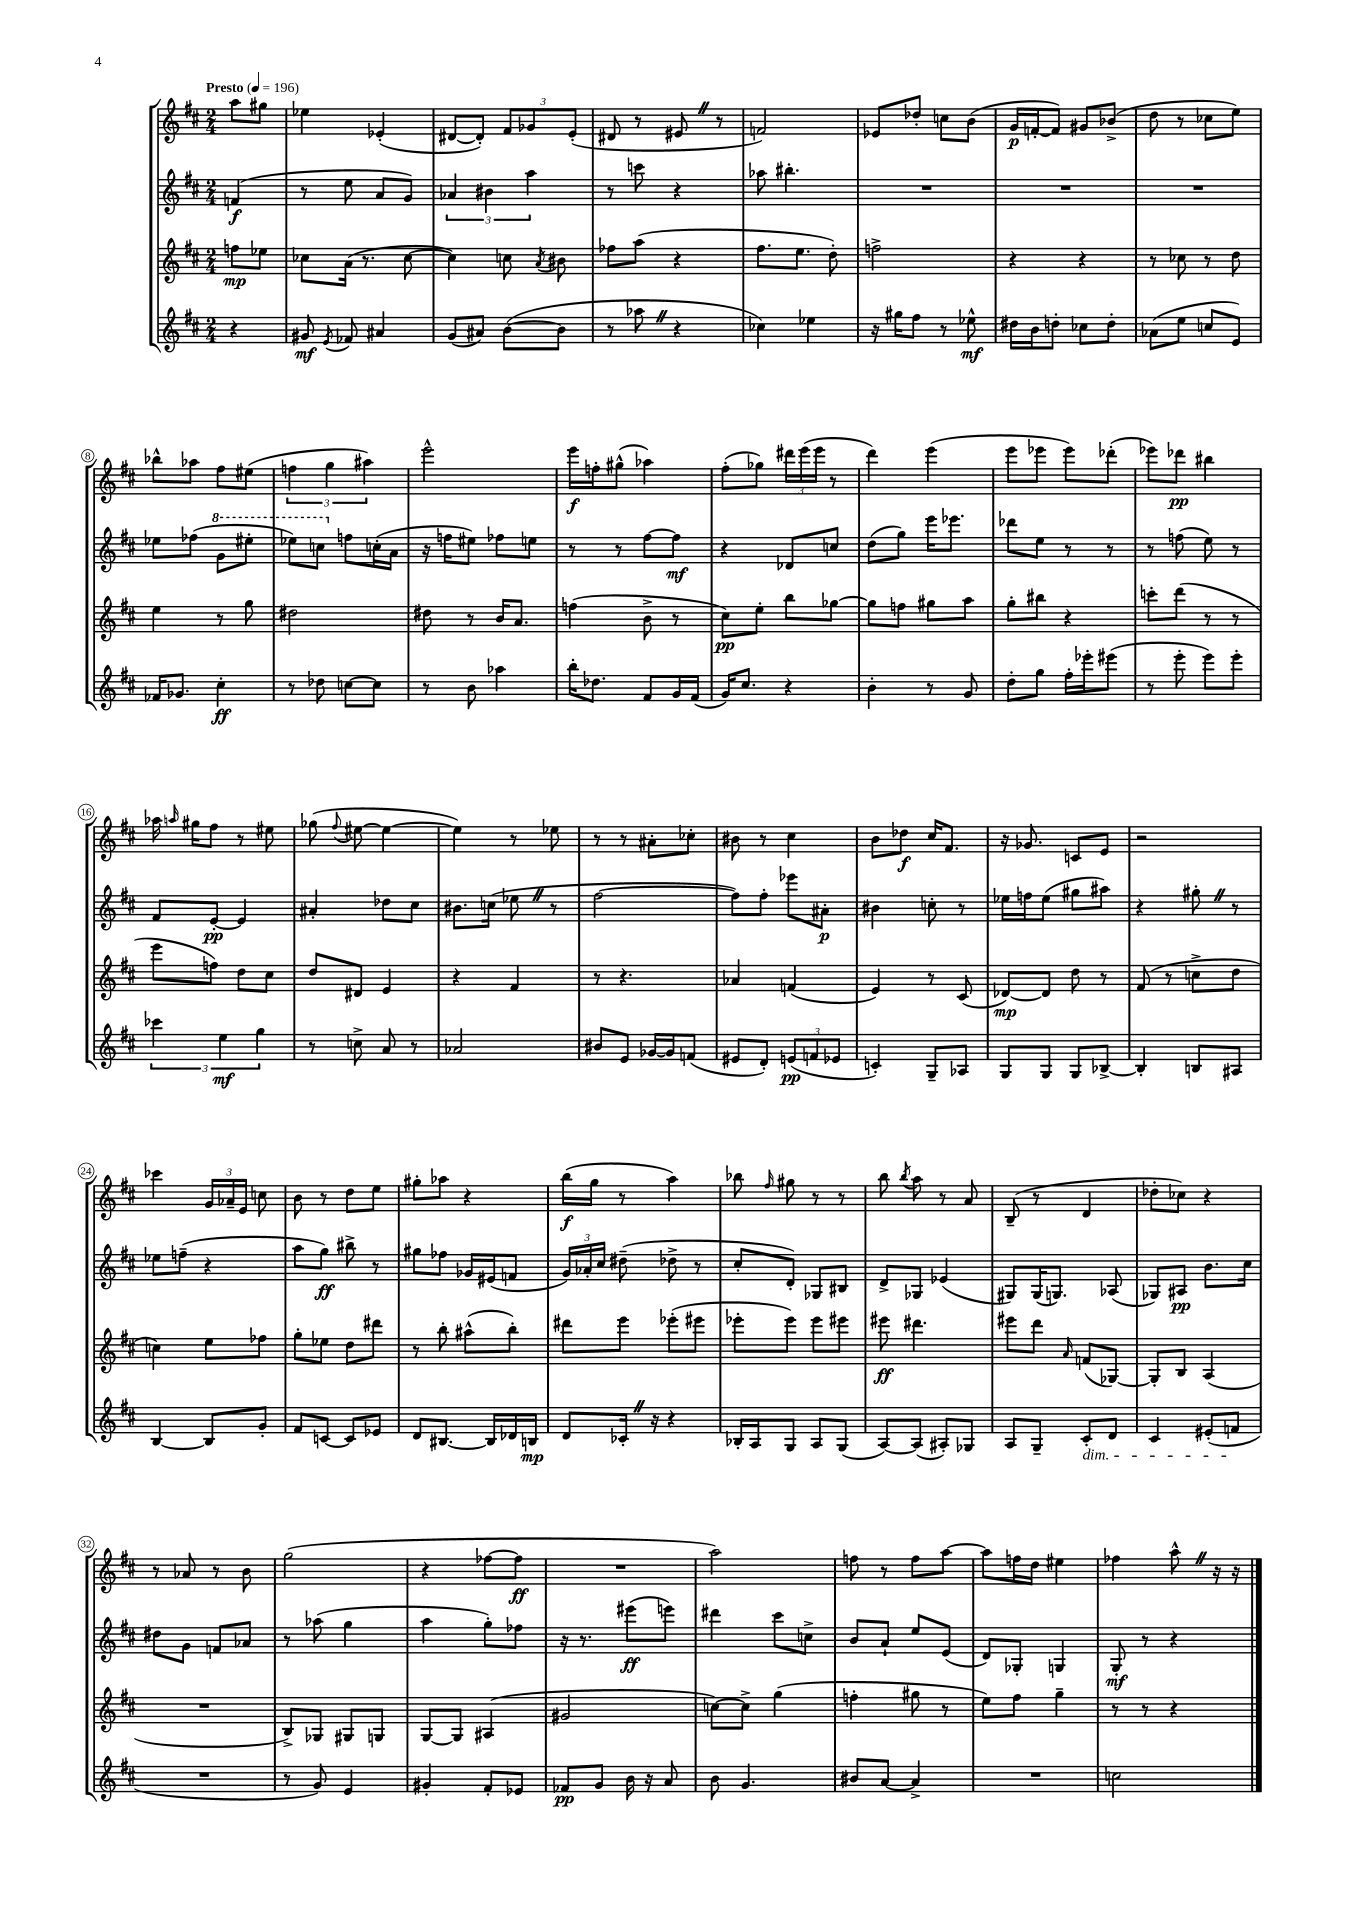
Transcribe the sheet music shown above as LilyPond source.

<<
\new StaffGroup <<
\new Staff = "s0" {
    \clef treble \key d \major \numericTimeSignature \time 2/4 \partial 4 \tempo "Presto" 4 = 196
    \autoBeamOff a''8[ gis''8] |
    ees''4 ees'4-.( |
    dis'8[~ dis'8]-.) \tuplet 3/2 { fis'8[ ges'8 e'8]-.( } |
    dis'8 r8 eis'8 \once \override BreathingSign.text = \markup { \musicglyph "scripts.caesura.straight" } \breathe r8 |
    f'2) |
    ees'8[ des''8]-. c''8[ b'8]( |
    g'16[\p f'16~-. f'8]) gis'8[ bes'8]->( |
    d''8 r8 ces''8[ e''8]) |
    bes''8[-^ aes''8] fis''8[ eis''8]( |
    \tuplet 3/2 { f''4 g''4 ais''4) } |
    e'''2-^ |
    e'''16[\f f''16-. gis''8]-^( aes''4) |
    fis''8[-.( ges''8]) \tuplet 3/2 { dis'''16[ e'''16( e'''16] } r8 |
    d'''4) e'''4( |
    e'''8[ ees'''8] ees'''8[) des'''8]-.( |
    ees'''8[) des'''8]\pp bis''4 |
    aes''16 \grace { a''16 } gis''16[ fis''8] r8 eis''8 |
    ges''8( \appoggiatura { fis''8 } eis''8~ eis''4~ |
    eis''4) r8 ees''8 |
    r8 r8 ais'8[-. ces''8]-. |
    bis'8 r8 cis''4 |
    b'8[ des''8]\f cis''16[ fis'8.] |
    r16 ges'8. c'8[ e'8] |
    r2 |
    ces'''4 \tuplet 3/2 { g'16[ aes'16-- e'16] } c''8 |
    b'8 r8 d''8[ e''8] |
    gis''8[-. aes''8] r4 |
    b''16[\f( g''16] r8 a''4) |
    bes''8 \grace { fis''16 } gis''8 r8 r8 |
    b''8 \acciaccatura { b''8 } a''8 r8 a'8 |
    b8--( r8 d'4 |
    des''8[-. ces''8]) r4 |
    r8 aes'8 r8 b'8 |
    g''2( |
    r4 fes''8[~ fes''8]\ff |
    R2 |
    a''2) |
    f''8 r8 f''8[ a''8]~ |
    a''8[ f''16 d''16] eis''4 |
    fes''4 a''8-^ \once \override BreathingSign.text = \markup { \musicglyph "scripts.caesura.straight" } \breathe r16 r16 \bar "|." |
}
\new Staff = "s1" {
    \clef treble \key d \major \numericTimeSignature \time 2/4 \partial 4
    \autoBeamOff f'4\f( |
    r8 e''8 a'8[ g'8]) |
    \tuplet 3/2 { aes'4 bis'4 a''4 } |
    r8 c'''8 r4 |
    aes''8 bis''4.-. |
    R2 |
    R2 |
    R2 |
    ees''8[ fes''8]( \ottava #1 g''8[ eis'''8]-. |
    ees'''8[) c'''8] \ottava #0 f''8[ c''16-.( a'16] |
    r16 f''16[ eis''8]) fes''8[ e''8] |
    r8 r8 fis''8[~ fis''8]\mf |
    r4 des'8[ c''8] |
    d''8[( g''8]) e'''16[ ees'''8.] |
    des'''8[ e''8] r8 r8 |
    r8 f''8( e''8) r8 |
    fis'8[ e'8]~-.\pp e'4 |
    ais'4-. des''8[ cis''8] |
    bis'8.[ c''16]( ees''8 \once \override BreathingSign.text = \markup { \musicglyph "scripts.caesura.straight" } \breathe r8 |
    fis''2~ |
    fis''8[) fis''8]-. ees'''8[ ais'8]-.\p |
    bis'4 c''8-. r8 |
    ees''16[ f''16 ees''8]( gis''8[ ais''8]) |
    r4 gis''8-. \once \override BreathingSign.text = \markup { \musicglyph "scripts.caesura.straight" } \breathe r8 |
    ees''8[ f''8]--( r4 |
    a''8[ g''8]\ff) bis''8-> r8 |
    gis''8[ fes''8] ges'16[ eis'16( f'8] |
    \tuplet 3/2 { g'16[) aes'16-. cis''16] } dis''8--( des''8-> r8 |
    cis''8[-. d'8]-.) ges8[ bis8] |
    d'8[-> ges8] ees'4( |
    gis8[) gis16( g8.]) aes8( |
    ges8[) ais8]\pp b'8.[ cis''16] |
    dis''8[ g'8] f'8[ aes'8] |
    r8 aes''8( g''4 |
    a''4 g''8[-.) fes''8] |
    r16 r8. eis'''8[\ff( e'''8]) |
    dis'''4 cis'''8[ c''8]-> |
    b'8[ a'8]-! e''8[ e'8]( |
    d'8[) ges8]-. g4 |
    g8-.\mf r8 r4 \bar "|." |
}
\new Staff = "s2" {
    \clef treble \key d \major \numericTimeSignature \time 2/4 \partial 4
    \autoBeamOff f''8[\mp ees''8] |
    ces''8[ a'16]( r8. ces''8~ |
    ces''4) c''8 \acciaccatura { a'8 } bis'8 |
    fes''8[ a''8]( r4 |
    fis''8.[ e''8.] d''8-.) |
    f''2-> |
    r4 r4 |
    r8 ces''8 r8 d''8 |
    e''4 r8 g''8 |
    dis''2 |
    dis''8 r8 b'16[ a'8.] |
    f''4( b'8-> r8 |
    cis''8[\pp) e''8]-. b''8[ ges''8]~ |
    ges''8[ f''8] gis''8[ a''8] |
    g''8[-. bis''8] r4 |
    c'''8[-. d'''8]( r8 r8 |
    e'''8[ f''8]) d''8[ cis''8] |
    d''8[ dis'8] e'4 |
    r4 fis'4 |
    r8 r4. |
    aes'4 f'4( |
    e'4) r8 cis'8( |
    des'8[~\mp) des'8] d''8 r8 |
    fis'8( r8 c''8[-> d''8] |
    c''4) e''8[ fes''8] |
    g''8[-. ees''8] d''8[ dis'''8] |
    r8 b''8-. ais''8[-^( b''8]-.) |
    dis'''8[ e'''8] ees'''8[-.( eis'''8] |
    ees'''8[-. ees'''8]) ees'''8[ eis'''8] |
    eis'''8\ff dis'''4. |
    eis'''8[ d'''8] \grace { a'16 } f'8[( ges8]~) |
    ges8[-. b8] a4( |
    R2 |
    b8[->) ges8] gis8[ g8] |
    g8[~ g8] ais4( |
    gis'2 |
    c''8[~) c''8]-> g''4( |
    f''4-. gis''8 r8 |
    e''8[) fis''8] g''4-- |
    r8 r8 r4 \bar "|." |
}
\new Staff = "s3" {
    \clef treble \key d \major \numericTimeSignature \time 2/4 \partial 4
    \autoBeamOff r4 |
    gis'8\mf \acciaccatura { e'8 } fes'8 ais'4 |
    g'8[( ais'8]) b'8[~( b'8] |
    r8 aes''8 \once \override BreathingSign.text = \markup { \musicglyph "scripts.caesura.straight" } \breathe r4 |
    ces''4) ees''4 |
    r16 gis''16[ fis''8] r8 ees''8-^\mf |
    dis''16[ b'16 d''8]-. ces''8[ d''8]-. |
    aes'8[( e''8] c''8[ e'8]) |
    fes'16[ ges'8.] cis''4-.\ff |
    r8 des''8 c''8[~ c''8] |
    r8 b'8 aes''4 |
    b''16[-. des''8.] fis'8[ g'16 fis'16]( |
    g'16[) cis''8.] r4 |
    b'4-. r8 g'8 |
    d''8[-. g''8] fis''16[-. ees'''16-. eis'''8]( |
    r8 e'''8-. e'''8[) e'''8]-. |
    \tuplet 3/2 { ces'''4 e''4\mf g''4 } |
    r8 c''8-> a'8 r8 |
    aes'2 |
    bis'8[ e'8] ges'16[~ ges'16 f'8]( |
    eis'8[ d'8]-.) \tuplet 3/2 { e'8[\pp( f'8 ees'8] } |
    c'4-.) g8[-- aes8] |
    g8[ g8] g8[ bes8]~-> |
    bes4-. b8[ ais8] |
    b4~ b8[ g'8]-. |
    fis'8[ c'8]~ c'8[ ees'8] |
    d'8[ bis8.]~ bis16[ des'16 b16]\mp |
    d'8[ ces'16]-. \once \override BreathingSign.text = \markup { \musicglyph "scripts.caesura.straight" } \breathe r16 r4 |
    bes16[-. a16 g8] a8[ g8]( |
    a8[~) a8]( ais8[-.) ges8] |
    a8[ g8]-- cis'8[-.\dim d'8] |
    cis'4 eis'8[-.( f'8]\! |
    R2 |
    r8 g'8) e'4 |
    gis'4-. fis'8[-. ees'8] |
    fes'8[\pp g'8] b'16 r16 a'8 |
    b'8 g'4. |
    bis'8[ a'8]~ a'4-> |
    R2 |
    c''2 \bar "|." |
}
>>
>>
\layout { \context { \Score \override BarNumber.stencil = #(make-stencil-circler 0.1 0.3 ly:text-interface::print) } }
